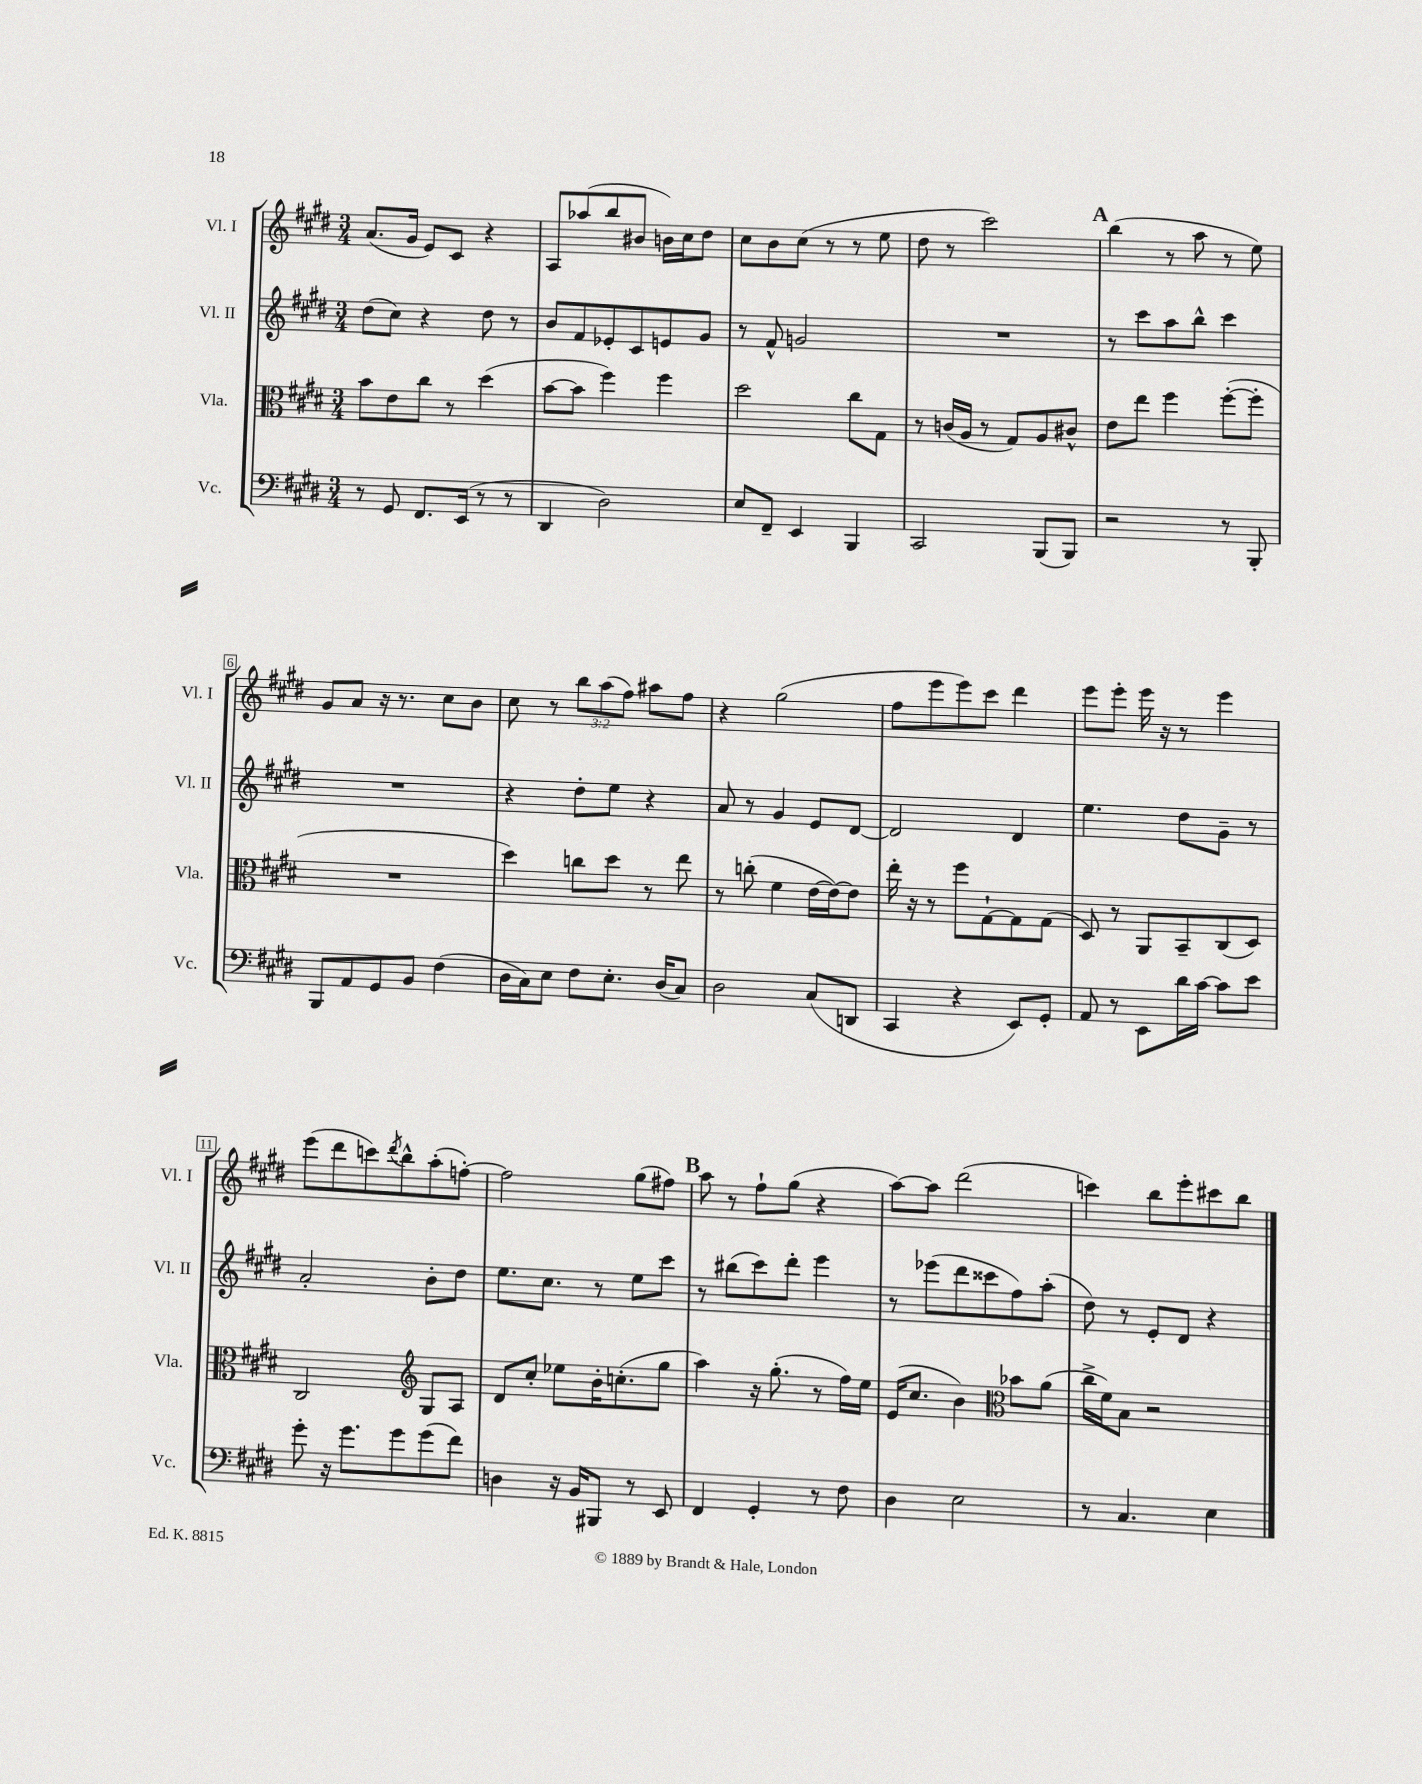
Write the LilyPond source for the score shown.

<<
\new StaffGroup <<
\new Staff = "s0" \with { instrumentName = "Vl. I" shortInstrumentName = "Vl. I" } {
    \clef treble \key e \major \numericTimeSignature \time 3/4 \override Staff.TupletNumber.text = #tuplet-number::calc-fraction-text
    a'8.( gis'16 e'8) cis'8 r4 |
    a8 aes''8( b''8 bis'8 b'16) cis''16 dis''8 |
    cis''8 b'8 cis''8( r8 r8 e''8 |
    dis''8 r8 cis'''2) |
    \mark \markup { \bold "A" } b''4( r8 a''8 r8 e''8) |
    gis'8 a'8 r16 r8. cis''8 b'8 |
    cis''8 r8 \tuplet 3/2 { b''8 a''8( fis''8) } ais''8 fis''8 |
    r4 gis''2( |
    fis''8 e'''8 e'''8) cis'''8 dis'''4 |
    e'''8 e'''8-. e'''16 r16 r8 e'''4 |
    e'''8( dis'''8 c'''8) \acciaccatura { dis'''8 } b''8-^ a''8-.( f''8~-.) |
    f''2 gis''8( fis''8) |
    \mark \markup { \bold "B" } a''8 r8 fis''8-! gis''8( r4 |
    a''8~) a''8 dis'''2( |
    c'''4) b''8 e'''8-. cis'''8 b''8 \bar "|." |
}
\new Staff = "s1" \with { instrumentName = "Vl. II" shortInstrumentName = "Vl. II" } {
    \clef treble \key e \major \numericTimeSignature \time 3/4
    dis''8( cis''8) r4 dis''8 r8 |
    b'8 fis'8 ees'8-. cis'8 e'8 gis'8 |
    r8 fis'8-^ g'2 |
    R2. |
    \mark \markup { \bold "A" } r8 cis'''8 a''8 b''8-^ cis'''4 |
    R2. |
    r4 dis''8-. e''8 r4 |
    a'8 r8 gis'4 e'8 dis'8~ |
    dis'2 dis'4 |
    e''4. dis''8 gis'8-- r8 |
    a'2-. b'8-. dis''8 |
    e''8. cis''8. r8 e''8 cis'''8 |
    \mark \markup { \bold "B" } r8 bis''8( cis'''8) dis'''8-. e'''4 |
    r8 ees'''8( dis'''8 cisis'''8 fis''8) a''8-.( |
    dis''8) r8 e'8-. dis'8 r4 \bar "|." |
}
\new Staff = "s2" \with { instrumentName = "Vla." shortInstrumentName = "Vla." } {
    \clef alto \key e \major \numericTimeSignature \time 3/4
    b'8 e'8 cis''8 r8 dis''4( |
    b'8~ b'8 fis''4) fis''4 |
    dis''2 cis''8 gis8 |
    r8 c'16( a16 r8 gis8) a8 cis'8-^ |
    \mark \markup { \bold "A" } e'8 e''8 fis''4 fis''8~-.( fis''8-. |
    R2. |
    dis''4) c''8 dis''8 r8 e''8 |
    r8 c''8-.( fis'4 e'16~ e'16~) e'8 |
    e''16-. r16 r8 fis''8 gis8~-! gis8 gis8( |
    dis8) r8 a,8 b,8-- cis8( dis8) |
    cis2 \clef treble gis8 a8 |
    dis'8 cis''8-. ees''8 b'16-. c''8.-.( gis''8 |
    \mark \markup { \bold "B" } a''4) r16 gis''8.-.( r8 fis''16) e''16 |
    e'16( cis''8. b'4) \clef alto bes'8 a'8( |
    cis''16-> fis'16) b8 r2 \bar "|." |
}
\new Staff = "s3" \with { instrumentName = "Vc." shortInstrumentName = "Vc." } {
    \clef bass \key e \major \numericTimeSignature \time 3/4
    r8 gis,8 fis,8. e,16( r8 r8 |
    dis,4 dis2) |
    e8 fis,8-- e,4 b,,4 |
    cis,2 b,,8( b,,8) |
    \mark \markup { \bold "A" } r2 r8 b,,8-. |
    b,,8 a,8 gis,8 b,8 fis4( |
    dis16 cis16) e8 fis8 e8.-. dis16( cis8) |
    dis2 cis8( d,8 |
    cis,4 r4 e,8) gis,8-. |
    a,8 r8 e,8 dis'16 cis'16~ cis'8 e'8 |
    gis'8-. r16 gis'8. gis'8 gis'8( fis'8) |
    d4 r16 b,16 bis,,8 r8 e,8 |
    \mark \markup { \bold "B" } fis,4 gis,4-. r8 fis8 |
    dis4 e2 |
    r8 cis4. e4 \bar "|." |
}
>>
>>
\layout { \context { \Score \override BarNumber.stencil = #(make-stencil-boxer 0.1 0.3 ly:text-interface::print) } }
